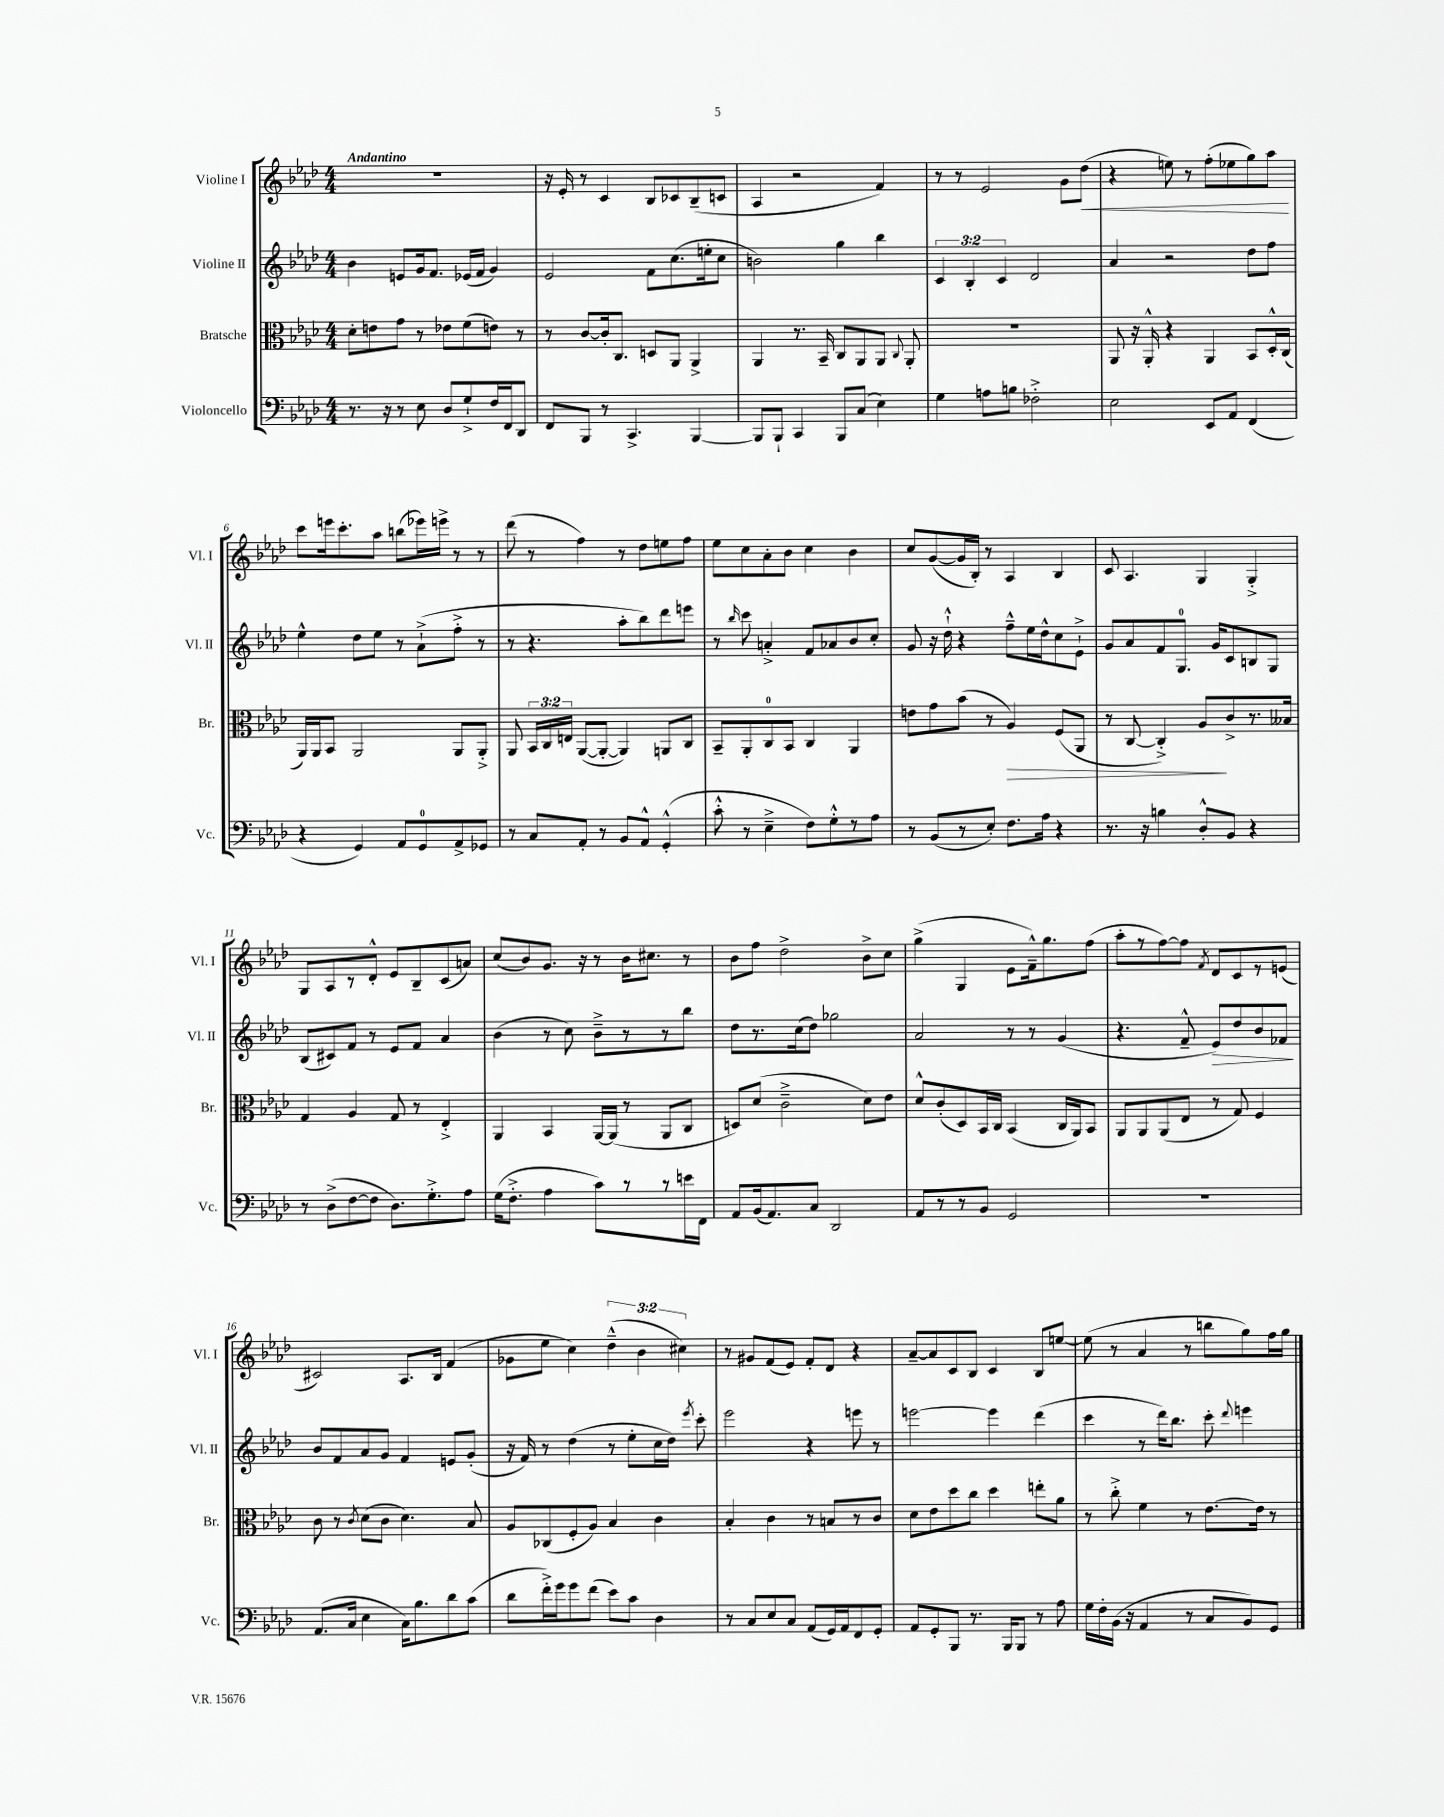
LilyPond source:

<<
\new StaffGroup <<
\new Staff = "s0" \with { instrumentName = "Violine I" shortInstrumentName = "Vl. I" } {
    \clef treble \key aes \major \numericTimeSignature \time 4/4 \override Staff.TupletNumber.text = #tuplet-number::calc-fraction-text \tempo "Andantino"
    \autoBeamOff R1 |
    r16 ees'16-. r8 c'4 bes8[ ces'8 bes8--( c'8] |
    aes4 r2 f'4) |
    r8 r8 ees'2 g'8[ des''8]\<( |
    r4 e''8) r8 f''8[-.( ees''8 g''8) aes''8]\! |
    c'''8[ e'''16 c'''8.-. aes''8] b''8[( ees'''16) e'''16]-> r8 r8 |
    des'''8( r8 f''4) r8 des''8[ e''8 f''8] |
    ees''8[ c''8 aes'8-. bes'8] c''4 bes'4 |
    c''8[ g'8~( g'16 bes16]-.) r8 aes4 bes4 |
    c'8 aes4. g4 g4-.-> |
    g8[ aes8 r8 des'8]-.-^ ees'8[ bes8-- c'8( a'8]) |
    c''8[( bes'8) g'8.] r16 r8 bes'16[ cis''8.] r8 |
    bes'8[ f''8] des''2-> bes'8[-> c''8] |
    g''4->( g4 ees'8[ f'16---^) g''8. f''8]( |
    aes''8[-. r8 f''8~) f''8] \acciaccatura { f'8 } des'8[ c'8 r8 e'8]( |
    cis'2) aes8.[ bes16] f'4( |
    ges'8[ ees''8] c''4) \tuplet 3/2 { des''4---^( bes'4 cis''4) } |
    r8 gis'8[ f'8( ees'8]) f'8[-. des'8] r4 |
    aes'8[~-- aes'8 c'8 bes8] c'4 bes8[ e''8]~ |
    e''8( r8 aes'4 r8 b''8[ g''8) f''16 g''16] \bar "|." |
}
\new Staff = "s1" \with { instrumentName = "Violine II" shortInstrumentName = "Vl. II" } {
    \clef treble \key aes \major \numericTimeSignature \time 4/4 \override Staff.TupletNumber.text = #tuplet-number::calc-fraction-text
    \autoBeamOff bes'4 e'8[ g'16 f'8.] ees'16[( f'16] g'4) |
    ees'2 f'8[ c''8.( e''16-. c''8] |
    b'2) g''4 bes''4 |
    \tuplet 3/2 { c'4 bes4-. c'4 } des'2 |
    aes'4 r2 des''8[ f''8] |
    ees''4-^ des''8[ ees''8] r8 aes'8[-!->( f''8]-.-> r8 |
    r8 r4. aes''8[-. bes''8) des'''8 e'''8] |
    r8 \grace { bes''16 } c'''8 a'4-.-> f'8[ aes'8 bes'8 c''8]-. |
    g'8 r16 des''16-!-^ r4 f''8[---^ ees''16 des''16-^ c''8 ees'8]-!-> |
    g'8[ aes'8 f'8 g8.]-0 g'16[ c'8 b8 g8] |
    bes8[( cis'8) f'8] r8 ees'8[ f'8] aes'4 |
    bes'4( r8 c''8) bes'8[---> r8 r8 bes''8] |
    des''8[ r8. c''16( des''8]) ges''2 |
    aes'2 r8 r8 g'4( |
    r4. f'8---^ ees'8[\>) des''8 bes'8 fes'8]\! |
    bes'8[ f'8 aes'8 g'8] f'4 e'8[ g'8]-.( |
    r16 f'16) r8 des''4( r8 ees''8[-. c''16 des''16]) \acciaccatura { ees'''8 } c'''8-. |
    ees'''2 r4 e'''8 r8 |
    e'''2~ e'''4 des'''4( |
    c'''4 r8 des'''16[) bes''8.] c'''8-. \appoggiatura { des'''8 } e'''4 \bar "|." |
}
\new Staff = "s2" \with { instrumentName = "Bratsche" shortInstrumentName = "Br." } {
    \clef alto \key aes \major \numericTimeSignature \time 4/4 \override Staff.TupletNumber.text = #tuplet-number::calc-fraction-text
    \autoBeamOff des'8[-. e'8 g'8] r8 ees'8[ f'8( e'8]) r8 |
    r8 c'8[~ c'16-. c8.] d8[ aes,8] aes,4-> |
    aes,4 r8. bes,16-- c8[ aes,8 aes,8] \appoggiatura { c8 } aes,8-. |
    R1 |
    aes,8 r16 aes,16-.-^ r4 aes,4 bes,8[ des16-.-^ c16]( |
    aes,16[) aes,16 bes,8] aes,2 aes,8[ aes,8]-.-> |
    aes,8 \tuplet 3/2 { bes,16[ c16 e16] } aes,8[~( aes,8]~-. aes,4) a,8[ c8] |
    bes,8[-- aes,8-. c8-0 bes,8] c4 aes,4 |
    e'8[ g'8 bes'8]( r8 aes4\>) f8[( aes,8] |
    r8 c8~ c4-.->) aes8[\! c'8-> r8. beses16] |
    g4 aes4 g8 r8 ees4-.-> |
    aes,4 bes,4 aes,16[~ aes,16]( r8 aes,8[ c8] |
    d8[) des'8]( c'2---> des'8[) ees'8] |
    des'8[-^ c'8-.( des8) bes,16 c16] bes,4( c16[ aes,16) bes,8] |
    aes,8[ aes,8 aes,8( ees8] r8 g8) f4 |
    c'8 r8 \acciaccatura { c'8 } des'8[( c'8] des'4.) bes8 |
    aes8[ ces8( f8-. aes8]) bes4 c'4 |
    bes4-. c'4 r8 b8[ r8 c'8] |
    des'8[ ees'8 des''8 c''8] des''4 e''8[-. aes'8] |
    r8 c''8-.-> f'4 r8 ees'8.[~ ees'16] r8 \bar "|." |
}
\new Staff = "s3" \with { instrumentName = "Violoncello" shortInstrumentName = "Vc." } {
    \clef bass \key aes \major \numericTimeSignature \time 4/4
    \autoBeamOff r8. r16 r8 ees8 des8[ g8-!-> f16 f,16 des,8] |
    f,8[ bes,,8] r8 c,4.-> bes,,4~ |
    bes,,8[ bes,,8]-! c,4 bes,,8[ c8]( ees4) |
    g4 a8[ b8] fes2-.-> |
    ees2 ees,8[ aes,8] f,4( |
    r4 g,4) aes,8[ g,8-0 aes,8-> ges,8] |
    r8 c8[ aes,8]-. r8 bes,8[ aes,8]-^ g,4-.-^( |
    c'8-.-^ r8 ees4---> f8[) g8-.-^ r8 aes8] |
    r8 bes,8[( r8 ees8]-.) f8.[ aes16] r4 |
    r8. r16 b4 des8[-.-^ bes,8] r4 |
    r8 des8[->( f8~ f8] des8.[) g8.-.-> aes8] |
    g16[( f8.]-.-> aes4 c'8[) r8 r8 e'16 f,16] |
    aes,8[ bes,16( aes,8.) c8] des,2 |
    aes,8[ r8 r8 bes,8] g,2 |
    R1 |
    aes,8.[( c16] ees4 c16[) bes8. des'8 c'8]( |
    des'8[ f'16-.->) g'16 g'8 f'8]( ees'8[) c'8] des4 |
    r8 c8[ ees8 c8] aes,8[( g,16) aes,16 f,8 g,8]-. |
    aes,8[ g,8-. bes,,8] r8. bes,,16[ bes,,8] r8 aes8 |
    g16[ f16-. bes,16]( r16 aes,4 r8 c8[ bes,8) g,8] \bar "|." |
}
>>
>>
